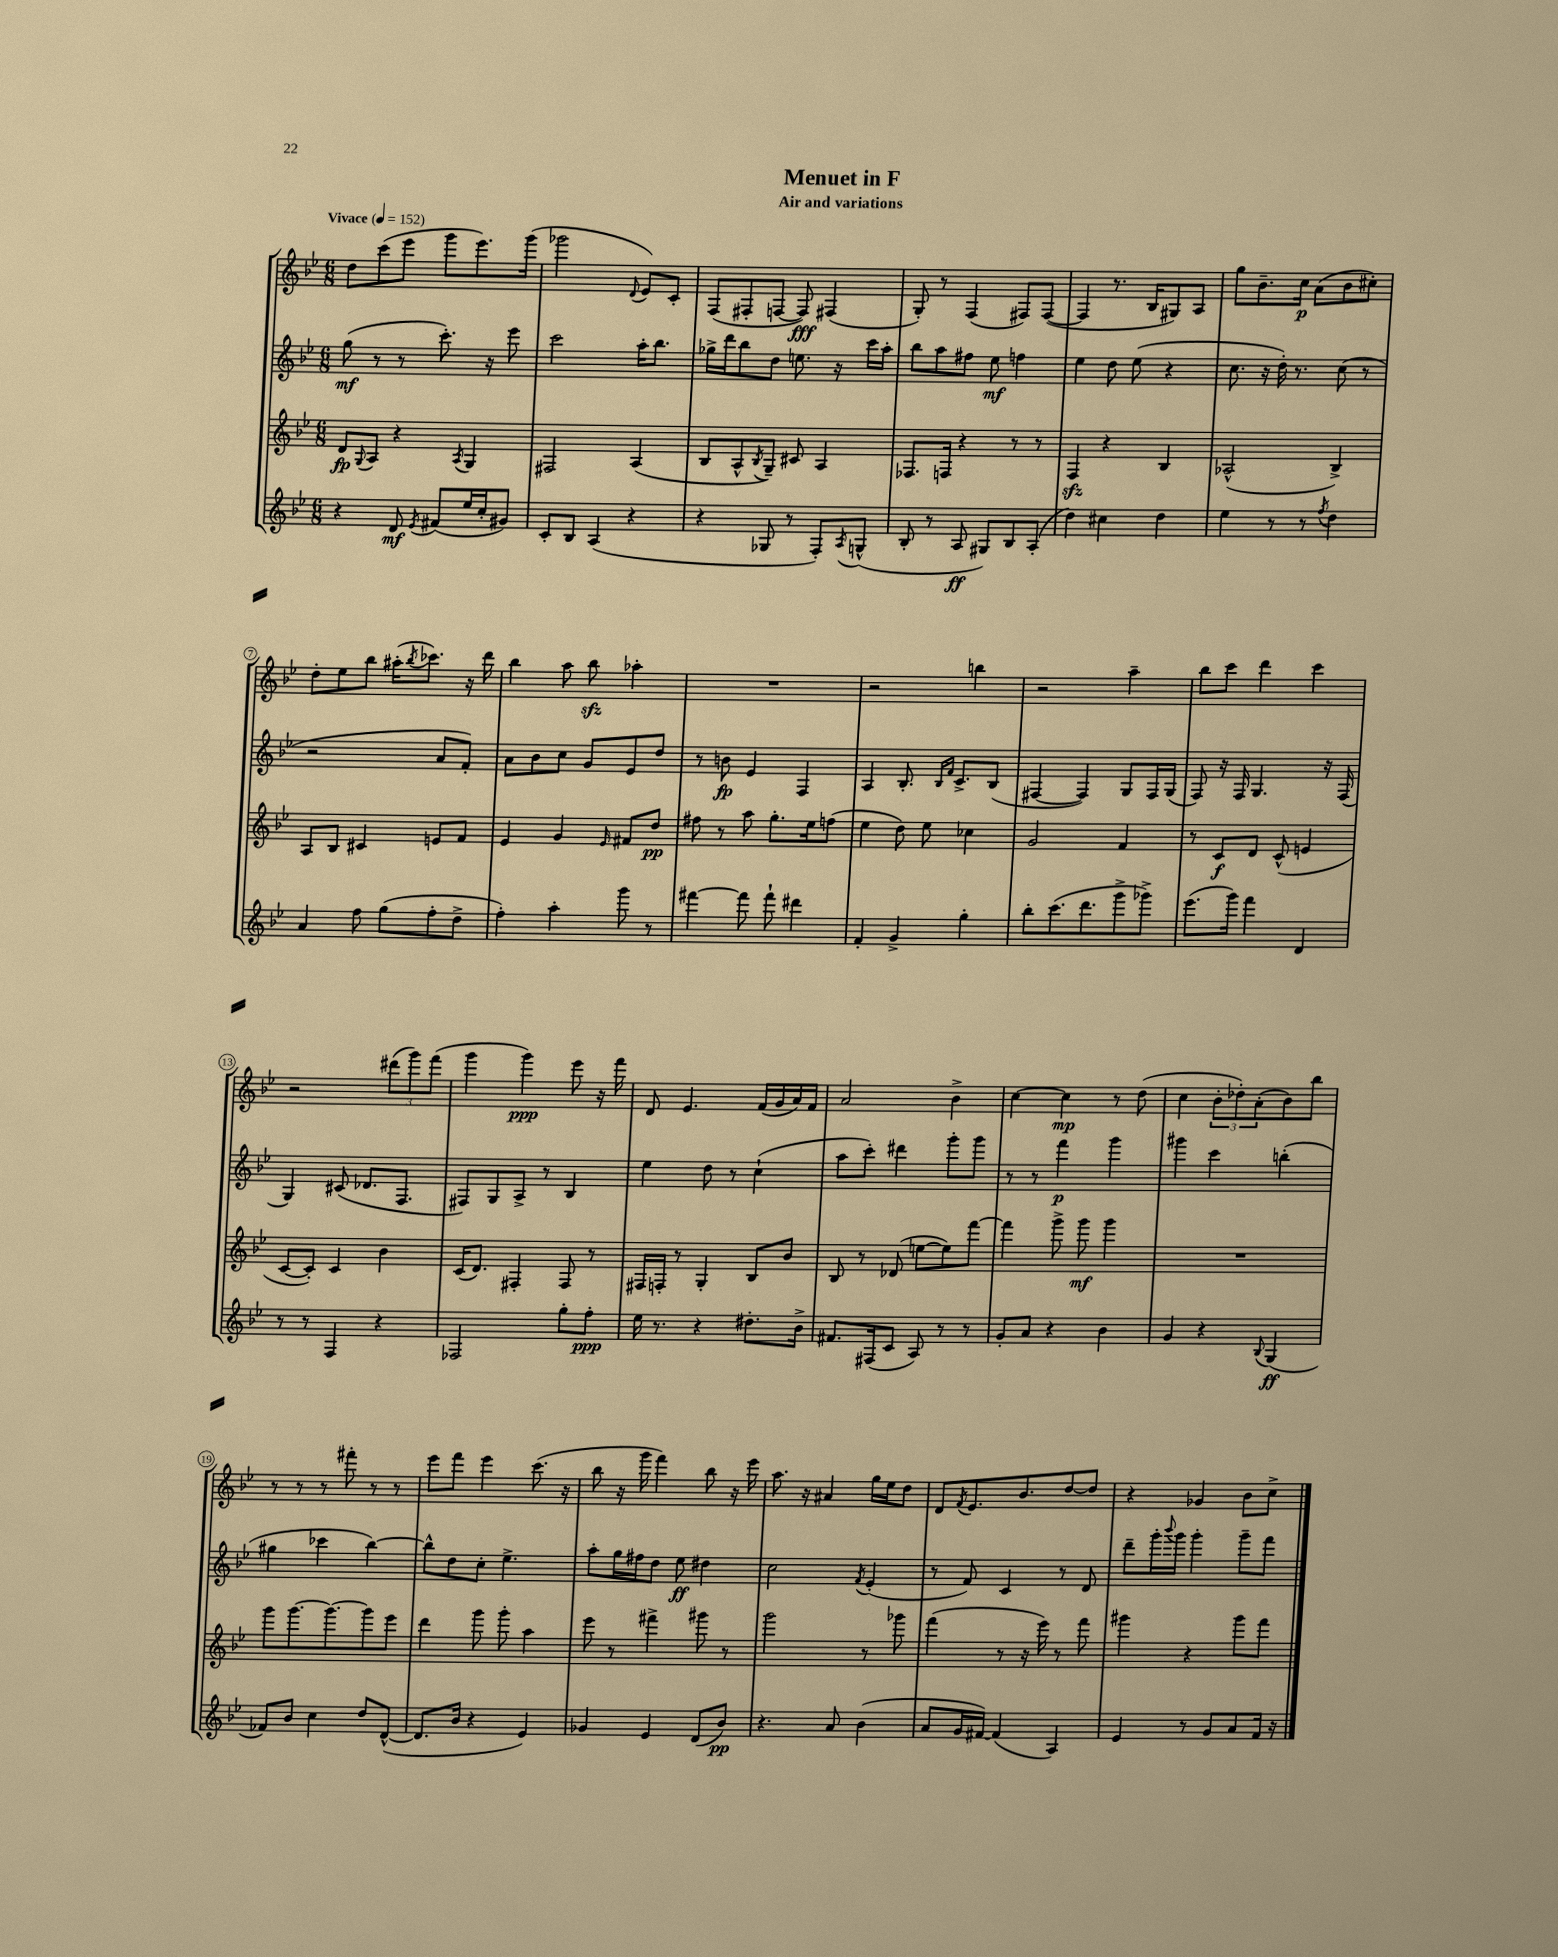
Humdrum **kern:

**kern	**kern	**kern	**kern
*staff4	*staff3	*staff2	*staff1
*clefG2	*clefG2	*clefG2	*clefG2
*k[b-e-]	*k[b-e-]	*k[b-e-]	*k[b-e-]
*M6/8	*M6/8	*M6/8	*M6/8
*MM152	*MM152	*MM152	*MM152
4r	8d	(8gg	8dd
.	8qqG	.	.
.	8A	8r	(8ccc
8d	4r	8r	8eee-
8qe-	.	.	.
(8f#	.	8.ccc')	8ggg
.	8qA	.	.
16ee-	4G	.	8.eee-)
16cc'	.	16r	.
8g#)	.	8eee-	.
.	.	.	(16ggg
=	=	=	=
8c'	2F#	2ccc	2ggg-
8B-	.	.	.
(4A	.	.	.
.	.	.	8qqd
4r	(4A	16aa'	8e-)
.	.	8.bb-	.
.	.	.	8c'
=	=	=	=
4r	8B-	16gg-^	(8F
.	.	16ddd	.
.	8A^^	8bb-	8F#'
.	8qB-	.	.
8G-	8G~)	8dd	[8F
8r	8c#	8.ee	8F])
8F')	4A	.	(4F#
.	.	16r	.
8qA	.	.	.
(8G^^	.	16ccc	.
.	.	16aa'	.
=	=	=	=
8B-'	8.F-	8bb-	8G')
8r	.	8aa	8r
.	16F	.	.
8A	4r	8ff#	(4F
8G#)	.	8ee-	.
8B-	8r	4ff	8F#)
(8A'	8r	.	([8F#
=	=	=	=
4dd)	4F	4ee-	4F#]
4cc#	4r	8dd	8.r
.	.	(8ee-	.
.	.	.	16B-
4dd	4B-	4r	8G#)
.	.	.	8A
=	=	=	=
4ee-	(2A-^^	8.cc	8gg
.	.	.	8.b-~
.	.	16r	.
8r	.	16dd')	.
.	.	8.r	16cc
8r	.	.	(8a
8qff	.	.	.
4dd	4B-^)	(8cc	8b-
.	.	8r	8cc#')
=	=	=	=
4a	8A	2r	8dd'
.	8B-	.	8ee-
8ff	4c#	.	8bb-
(8gg	.	.	(16aa#'
.	.	.	8qbb-
.	.	.	8.ccc-)
8ff'	8e	8a	.
8dd^	8f	8f')	16r
.	.	.	16ddd
=	=	=	=
4ff')	4e-	8a	4bb-
.	.	8b-	.
4aa'	4g	8cc	8aa
.	.	8g	8bb-
.	16qqe-	.	.
8ggg	8f#	8e-	4aa-'
8r	8dd	8dd	.
=	=	=	=
[4fff#	8ff#	8r	2.r
.	8r	8b	.
8fff#]	8aa	4e-	.
8fff#`	8.gg'	.	.
4ddd#	.	4F	.
.	16ee-	.	.
.	(8ff	.	.
=	=	=	=
4f'	4ee-	4A	2r
4g^	8dd)	8.B-'	.
.	8ee-	.	.
.	.	16qqB-	.
.	.	16qqf	.
.	.	8.c^	.
4gg'	4cc-	.	4bb
.	.	(8B-	.
=	=	=	=
8bb-'	2g	[4F#	2r
(8.ccc	.	.	.
.	.	4F#])	.
8.ddd	.	.	.
8ggg^	4f	8G	4aa~
8ggg-^)	.	16F#	.
.	.	(16G	.
=	=	=	=
(8.eee-	8r	8F)	8bb-
.	8c	16r	8ccc
16ggg)	.	16F	.
4fff	8d	4.G	4ddd
.	(8c^^	.	.
4d	4e	.	4ccc
.	.	16r	.
.	.	(16F	.
=	=	=	=
8r	[8c	4G)	2r
8r	8c'])	.	.
4F	4c	(8c#	.
.	.	8.d-	.
4r	4b-	.	(12ddd#
.	.	8.F	.
.	.	.	12ggg)
.	.	.	(12fff
=	=	=	=
2F-	(16c	8F#)	4ggg
.	8.d)	.	.
.	.	8G	.
.	4F#'	8A^	4ggg)
.	.	8r	.
8gg'	8F#	4B-	8eee-
8ff'	8r	.	16r
.	.	.	16fff
=	=	=	=
16ee-	16F#	4ee-	8d
8.r	16F'	.	.
.	8r	.	4.e-
4r	4G'	8dd	.
.	.	8r	.
8.dd#'	8B-	(4cc`	(16f
.	.	.	16g
.	8b-	.	16a)
16b-^	.	.	16f
=	=	=	=
8.f#	8B-	8aa	2a
.	8r	8ccc')	.
(16F#	.	.	.
8c	(8d-	4ddd#	.
8A)	[8ee	.	.
8r	8ee])	8ggg'	4b-^
8r	[8fff	8ggg	.
=	=	=	=
8g'	4fff]	8r	[4cc
8a	.	8r	.
4r	8ggg^	4fff	4cc]
.	8ggg	.	.
4b-	4ggg	4ggg	8r
.	.	.	(8dd
=	=	=	=
4g	2.r	4ggg#	4cc
4r	.	4ccc	12b-'
.	.	.	12dd-')
.	.	.	(12a'
8qqB-	.	.	.
(4G	.	(4bb'	8b-)
.	.	.	8bb-
=	=	=	=
8f-)	8ggg	4gg#	8r
8b-	[8.ggg	.	8r
4cc	.	4ccc-	8r
.	8.ggg_	.	.
.	.	.	8fff#'
8dd	8ggg]	[4bb-)	8r
([8d^^	8eee-	.	8r
=	=	=	=
8.d]	4ddd	8bb-^^]	8eee-
.	.	8dd	8fff
16b-	.	.	.
4r	8ggg	8cc'	4eee-
.	8ggg'	4.ee-^	.
4e-)	4aa	.	(8.ccc
.	.	.	16r
=	=	=	=
4g-	8eee-	8aa'	8bb-
.	8r	16gg	16r
.	.	16ff#	16ggg
4e-	4fff#^	8dd	4fff)
.	.	8ee-	.
(8d	8ggg#	4dd#	8bb-
8b-)	8r	.	16r
.	.	.	16eee-
=	=	=	=
4.r	2ggg	2cc	8.aa
.	.	.	16r
.	.	.	4a#
8a	.	.	.
.	.	8qf	.
(4b-	8r	(4e-'	16gg
.	.	.	16ee-
.	8ggg-	.	8dd
=	=	=	=
8a	(4fff	8r	8d
.	.	.	8qf
16g	.	8f)	8.e-
[16f#)	.	.	.
(4f#]	8r	4c	.
.	.	.	8.b-
.	16r	.	.
.	16eee-)	.	.
4A)	8r	8r	[8dd
.	8fff	8d	8dd]
=	=	=	=
4e-	4ggg#	8ddd~	4r
.	.	16ggg'	.
.	.	8qqbbb-	.
.	.	16ggg	.
8r	4r	4ggg'	4g-
8g	.	.	.
8a	8ggg#	8ggg~	8b-
16f	8fff	8fff	8cc^
16r	.	.	.
==	==	==	==
*-	*-	*-	*-
